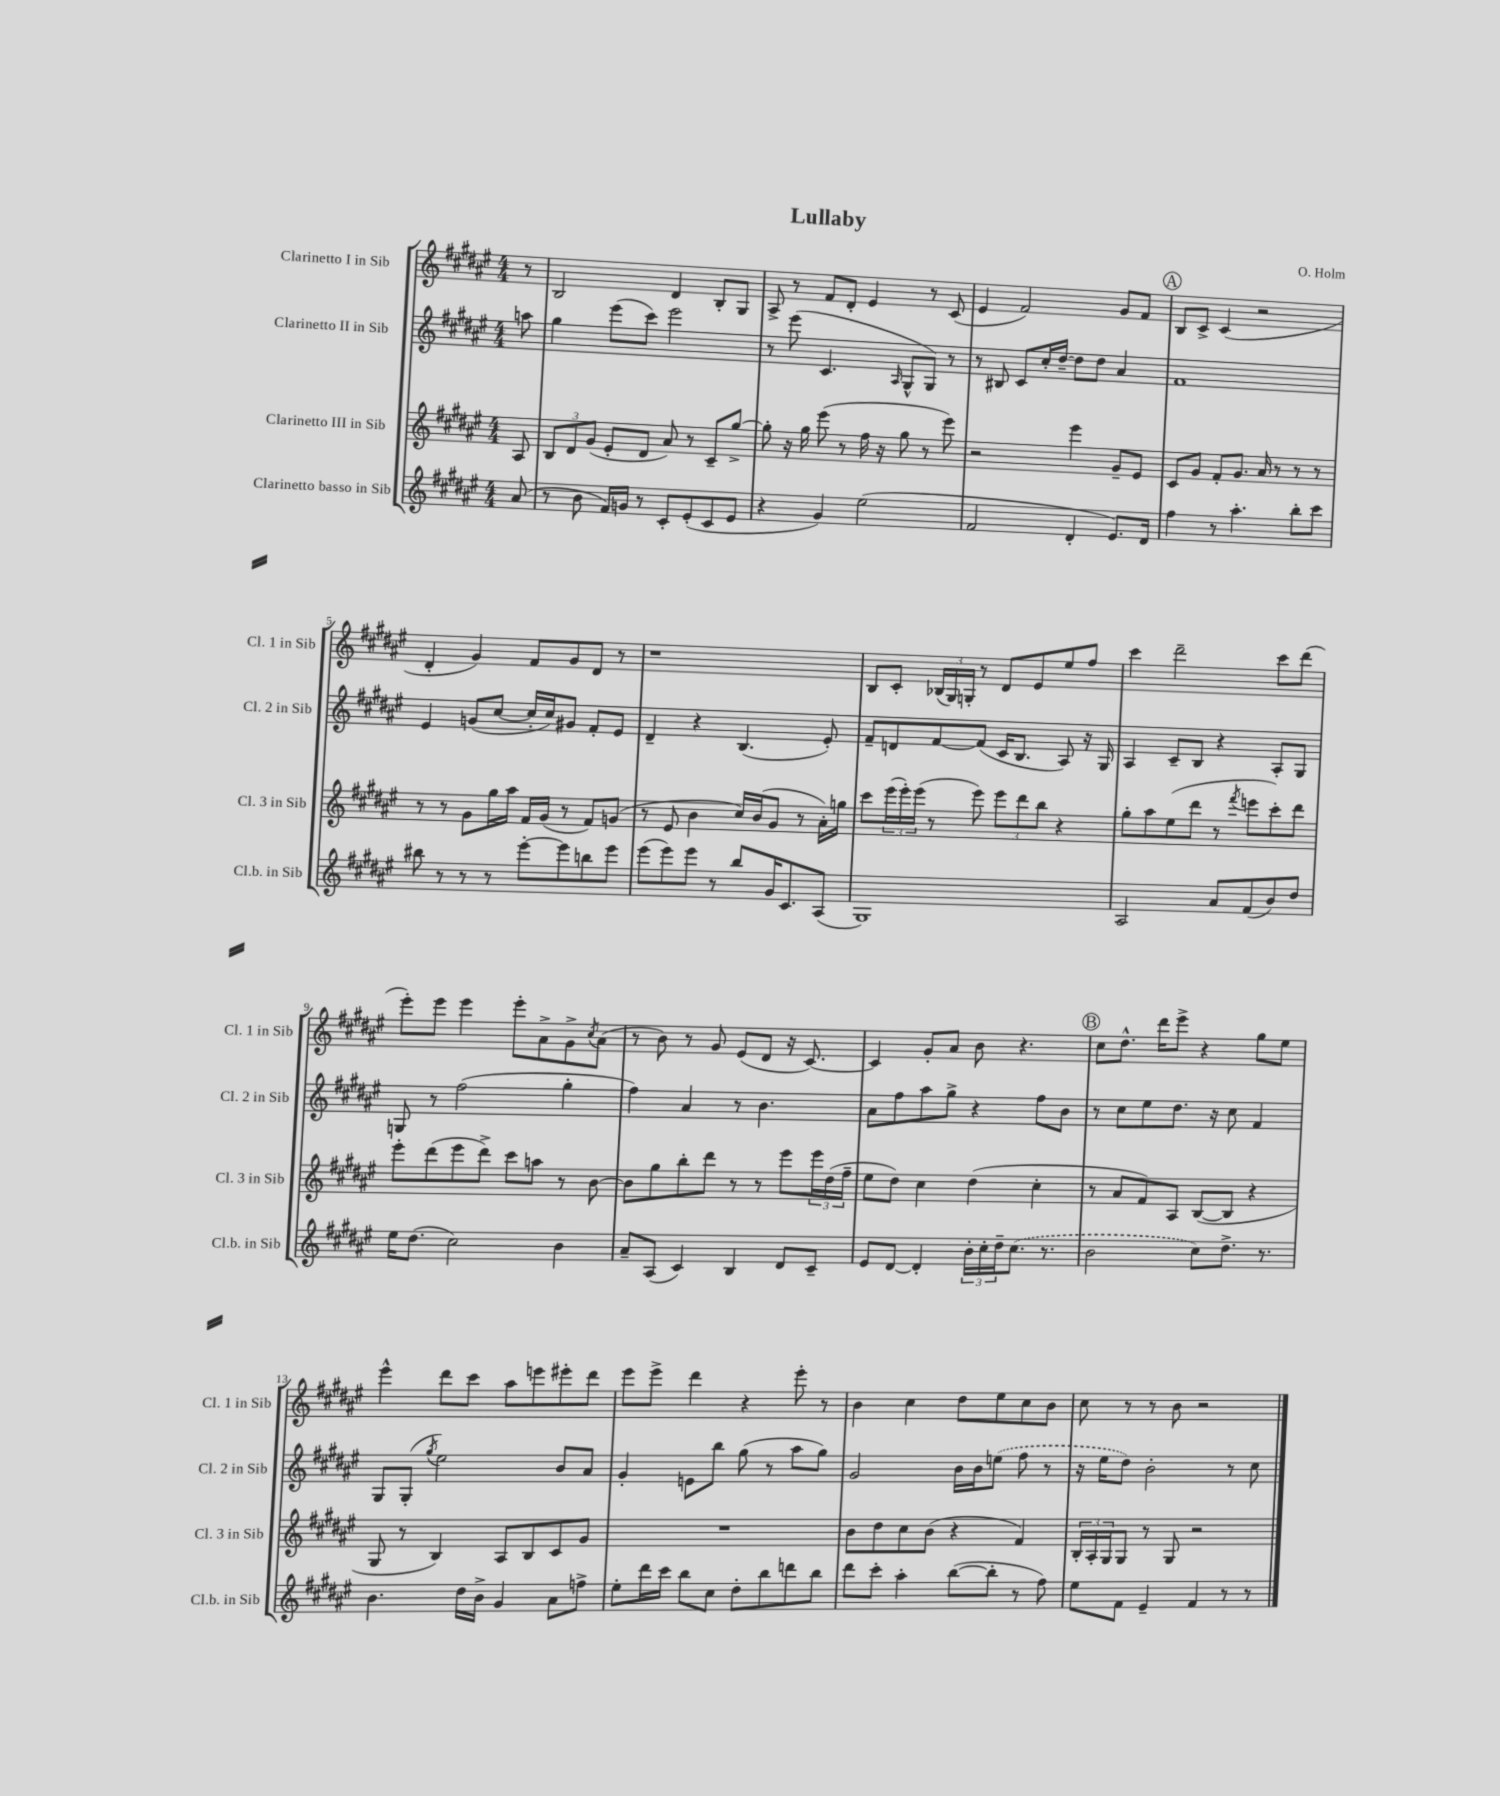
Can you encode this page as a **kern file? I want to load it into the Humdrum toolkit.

**kern	**kern	**kern	**kern
*staff4	*staff3	*staff2	*staff1
*clefG2	*clefG2	*clefG2	*clefG2
*k[f#c#g#d#a#e#]	*k[f#c#g#d#a#e#]	*k[f#c#g#d#a#e#]	*k[f#c#g#d#a#e#]
*M4/4	*M4/4	*M4/4	*M4/4
(8a#/	8A#/	8aa\	8r
=	=	=	=
8r	12B/L	4gg#\	2B/
.	12d#/	.	.
8b\	.	.	.
.	(12g#/J	.	.
16f#/LL)	8e#'/L	(8eee#\L	.
16g/JJ	.	.	.
8r	8d#/J	8ccc#\J)	.
8c#'/L	8a#/)	2eee#\	4d#/
(8e#'/	8r	.	.
8c#/	8c#~/L	.	8B'/L
8e#/J	[8gg#^/J	.	8G#/J
=	=	=	=
4r	8gg#'\]	8r	8A#^/
.	16r	(8eee#\	8r
.	16gg#\	.	.
4g#/)	(8eee#\	4.c#/	8f#/L
.	8r	.	8d#'/J
(2ee#\	16ff#\	.	4e#/
.	16r	.	.
.	.	16qqA#/	.
.	8gg#\	8G#^^/L	.
.	8r	8G#/J)	8r
.	8eee#\)	8r	(8c#/
=	=	=	=
2f#/	2r	8r	4e#/
.	.	8B#/	.
.	.	8c#/L	2f#/)
.	.	16cc#'/L	.
.	.	[16dd#~/JJ	.
4d#'/	4eee#\	8dd#\]L	.
.	.	8dd#\J	.
8.e#/L)	8g#~/L	4a#/	8g#/L
.	8e#/J	.	8f#/J
16d#/Jk	.	.	.
=	=	=	=
4ff#\	8c#/L	1f#	8B/L
.	8g#/J	.	8c#^/J
8r	8f#'/L	.	(4c#/
4.aa#'\	8.g#/J	.	.
.	.	.	2r
.	16a#/	.	.
.	8r	.	.
8bb'\L	8r	.	.
8ccc#\J	8r	.	.
=	=	=	=
8bb#\	8r	4e#/	4d#'/
8r	8r	.	.
8r	8g#\L	(8g/L	4g#/)
8r	16gg#\L	[8cc#/J	.
.	16aa#\JJ	.	.
[8eee#'\L	16f#/LL	16cc#'/]LL	8f#/L
.	(16g#/JJ	16cc#/J)	.
8eee#\]	8r	8g#/J	8g#/
8bb\	8f#/L)	8f#'/L	8d#/J
8eee#\J	(8g/J	8e#/J	8r
=	=	=	=
(8eee#\L	8r	4d#~/	1r
8eee#\)	8e#/	.	.
8eee#\J	4b\	4r	.
8r	.	.	.
8bb/L	16cc#/LL)	(4.B/	.
.	(16b/J	.	.
16g#/K	8g#/J	.	.
8.c#/	.	.	.
.	8r	.	.
(8A#/J	16a#'\LL)	8e#'/)	.
.	16gg\JJ	.	.
=	=	=	=
1G#)	8ccc#\L	8f#~/L	8B/L
.	(24eee#\L	8d/	8c#'/J
.	24eee#'\)	.	.
.	(24eee#\JJ	.	.
.	8r	[8f#/	(24B-/LL
.	.	.	24G#/)
.	.	.	24G'/JJ
.	8eee#\)	(8f#/]J	8r
.	12eee#\L	16c#/LK	8d#/L
.	.	8.B/J	.
.	12ddd#\	.	.
.	.	.	8e#/
.	12bb\J	.	.
.	4r	8A#/)	8ee#/
.	.	16r	8ff#/J
.	.	16G#/	.
=	=	=	=
2A#/	8gg#'\L	4A#/	4ccc#\
.	8aa#\	.	.
.	(8ee#\	8c#~/L	2ddd#~\
.	8ddd#\J	8B/J	.
8a#/L	8r	4r	.
.	8qfff#/	.	.
(8f#/	8eee\L	.	.
8b/)	8ccc#'\)	8A#'/L	8ccc#\L
8dd#/J	8ddd#\J	8G#/J	(8ddd#\J
=	=	=	=
16ee#\LK	8eee#'\L	8G/	8eee#'\L)
(8.dd#\J	.	.	.
.	(8ddd#\	8r	8eee#\J
2cc#\)	8eee#\	(2ff#\	4eee#\
.	8ddd#^\J)	.	.
.	8ccc#\L	.	8eee#'\L
.	8aa\J	.	8a#^\
4b\	8r	4gg#'\	8g#^\
.	.	.	8qcc#/
.	[8b\	.	(8a#\J
=	=	=	=
8a#~/L	8b\]L	4ff#\)	8r
(8A#/J	8gg#\	.	8b\)
4c#/)	8bb'\	4a#/	8r
.	8ddd#\J	.	8g#/
4B/	8r	8r	(8e#/L
.	8r	4.b\	8d#/J
8d#/L	8eee#\L	.	16r
.	.	.	[8.c#/)
8c#~/J	24eee#\L	.	.
.	(24dd#\	.	.
.	24ff#~\JJ	.	.
=	=	=	=
8e#/L	8ee#\L	8a#\L	4c#/]
[8d#/J	8dd#\J)	8ff#\	.
4d#'/]	4cc#\	8aa#\	8g#'/L
.	.	8gg#^\J	8a#/J
24b'\LL	(4dd#\	4r	8b\
24cc#'\	.	.	.
24dd#~\J	.	.	.
(8.cc#\J	.	.	4.r
.	4cc#'\	8ff#\L	.
8.r	.	.	.
.	.	8b\J	.
=	=	=	=
2b\	8r	8r	8cc#\L
.	8a#/L	8cc#\L	8.dd#^^\J
.	8f#/)	8ee#\	.
.	.	.	16ddd#\LK
.	8A#/J	8.dd#\J	8eee#^\J
8cc#\L)	([8B/L	.	4r
.	.	16r	.
8.dd#^\J	8B/]J	8cc#\	.
.	4r	4f#/	8gg#\L
8.r	.	.	.
.	.	.	8ee#\J
=	=	=	=
4.b\	8G#/	8G#/L	4eee#^^\
.	8r	(8G#'/J	.
.	.	8qgg#/	.
.	4B/)	2ee#\)	8ddd#\L
16dd#\LL	.	.	8ccc#\J
16b^\JJ	.	.	.
4g#/	8A#/L	.	8aa#\L
.	8B/	.	8eee\
8a#\L	8c#/	8b/L	8eee#'\
8ff^\J	8g#/J	8a#/J	8ddd#\J
=	=	=	=
8ee#'\L	1r	4g#'/	8eee#\L
16ddd#\L	.	.	8eee#^\J
16ccc#\JJ	.	.	.
8bb\L	.	8e\L	4ddd#\
8cc#\J	.	8bb\J	.
8dd#'\L	.	(8gg#\	4r
8bb\	.	8r	.
8ddd\	.	8aa#\L	8eee#'\
8bb\J	.	8gg#\J)	8r
=	=	=	=
8ddd#\L	8b\L	2g#/	4b\
8ccc#'\J	8dd#\	.	.
4aa#'\	8cc#\	.	4cc#\
.	(8b\J	.	.
([8bb\L	4r	16b\LL	8dd#\L
.	.	16b\J	.
8bb'\]J	.	(8ee\J	8ee#\
8r	4f#/)	8ff#\	8cc#\
8ff#\)	.	8r	8b\J
=	=	=	=
8ee#\L	24B'/LL	16r	8cc#\
.	24A#'/	.	.
.	.	16ee#\LK	.
.	24G#/J	.	.
8f#\J	8G#/J	8dd#\J)	8r
4e#~/	8r	2b'\	8r
.	8G#/	.	8b\
4f#/	2r	.	2r
8r	.	8r	.
8r	.	8cc#\	.
==	==	==	==
*-	*-	*-	*-
